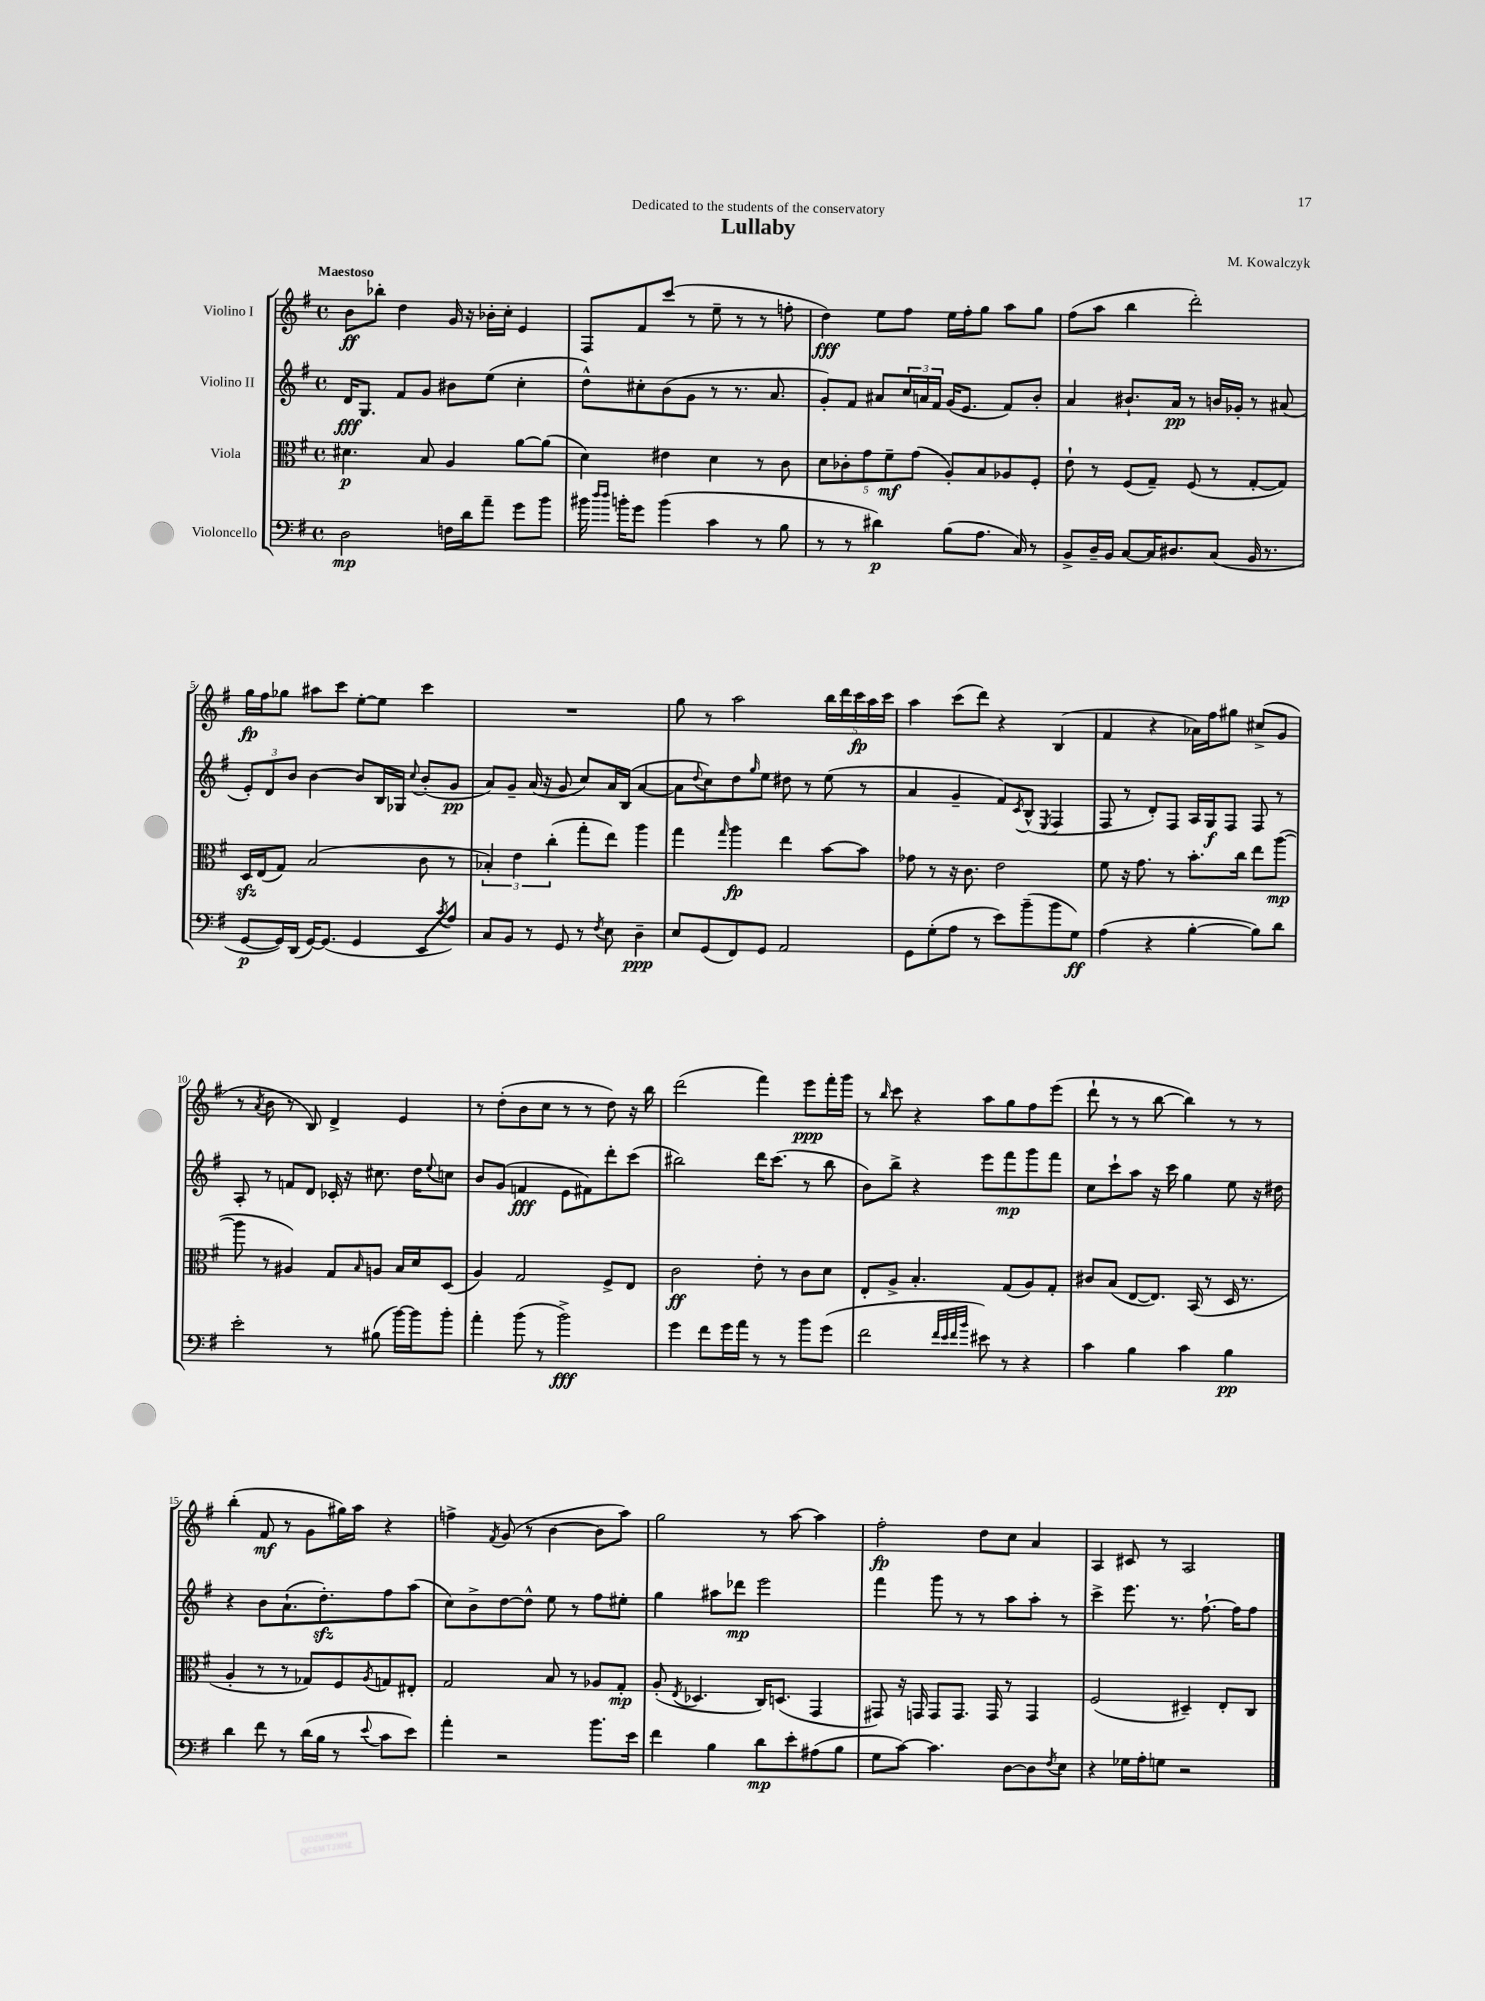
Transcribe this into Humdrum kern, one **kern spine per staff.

**kern	**kern	**kern	**kern
*staff4	*staff3	*staff2	*staff1
*clefF4	*clefC3	*clefG2	*clefG2
*k[f#]	*k[f#]	*k[f#]	*k[f#]
*M4/4	*M4/4	*M4/4	*M4/4
*met(c)	*met(c)	*met(c)	*met(c)
2D	4.d#	16d	8b
.	.	8.G	.
.	.	.	8bb-'
.	.	8f#	4dd
.	8B	8g	.
16F	4A	8b#	16g
16d	.	.	16r
8a~	.	(8ee	16b-'
.	.	.	16cc'
8g	[8a	4cc'	4e
8b	(8a]	.	.
=	=	=	=
16b#	4d)	8dd^^)	8F#
16qqdd	.	.	.
16qqdd	.	.	.
16b'	.	.	.
8g	.	8cc#'	8f#
(4b	4e#	(8b	(8ccc
.	.	8g	8r
4c	4d	8r	8ee~
.	.	8.r	8r
8r	8r	.	8r
.	.	8.a	.
8B	8c	.	8ff'
=	=	=	=
8r	10d	8g')	4dd)
.	10c-'	.	.
8r	.	8f#	.
.	10g	.	.
4d#)	.	8a#	8ee
.	10f#~	.	.
.	.	24cc	8ff#
.	(10g	.	.
.	.	24a	.
.	.	24f#	.
(8B	8A')	(16g	16ee
.	.	8.e	16ff#'
8.A	8B	.	8gg
.	8A-	8f#)	8aa
16C)	.	.	.
8r	8F#'	8b'	8gg
=	=	=	=
8BB^	8e`	4a	(8ff#
16D~	8r	.	8aa
16BB	.	.	.
[8C	(8F#	8.b#`	4bb
16C]	8G~)	.	.
8.D#	.	16a	.
.	(8F#	8r	2ddd')
(8C	8r	16b	.
.	.	16g-'	.
16BB	[8G'	8r	.
8.r	.	.	.
.	8G])	(8a#	.
=	=	=	=
[8GG	16D	12e')	16gg
.	(16E	.	16ff#
.	.	12d	.
16GG])	8G)	.	8gg-
.	.	12b	.
(16DD	.	.	.
[16GG)	(2B	[4b	8aa#
(8.GG]	.	.	.
.	.	.	8ccc
4GG	.	8b]	[8ee'
.	.	16B	8ee]
.	.	16G-	.
.	.	8qqcc	.
8EE	8c	(8b'	4ccc
8qc	.	.	.
8A)	8r	8g	.
=	=	=	=
8C	6B-')	8a)	1r
8BB	.	8g~	.
.	6e	.	.
8r	.	(16a	.
.	.	16r	.
.	(6cc'	.	.
8GG	.	8g	.
8r	8gg'	8cc)	.
8qF#	.	.	.
8E	8ee)	16a	.
.	.	(16B	.
4D~	4aa	[4a	.
=	=	=	=
8E	4gg	8a]	8gg
.	.	8qqdd	.
(8GG	.	8cc)	8r
.	16qqgg	.	.
8FF#)	4aa	8dd	2aa
.	.	16qqgg	.
8GG	.	8ee	.
2AA	4ee	8dd#	.
.	.	8r	.
.	[8b	(8ee	20bb
.	.	.	20ddd
.	.	.	20ccc
.	8b]	8r	.
.	.	.	20aa
.	.	.	20ccc
=	=	=	=
8GG	8g-	4a	4aa
(8G'	8r	.	.
8A	16r	4g~	(8ccc
.	8.c	.	.
8r	.	.	8ddd)
8e)	2e	8f#)	4r
.	.	8qc	.
(8b~	.	(8B^^	.
.	.	8qE	.
8b	.	4F#	(4B
8G)	.	.	.
=	=	=	=
(4A	8f#	8F#	4f#
.	16r	8r	.
.	8.g	.	.
4r	.	8d')	4r
.	8r	8F#	.
[4B'	8.b'	16A	16a-)
.	.	16G	16ff#
.	.	8F#	8gg#
.	16cc	.	.
8B])	8ee	8F#	(8cc#^
8d	([8aa	8r	8g
=	=	=	=
2e'	8aa]	8A'	8r
.	.	.	8qa
.	8r	8r	8b
.	4A#)	8f	8r
.	.	8d	8B)
8r	8G	16c-'	4d^
.	.	16r	.
.	16qqB	.	.
(8B#	8A	8.cc#	.
[16b)	16B	.	4e
16b]	16d	16dd	.
.	.	8qqee	.
8b'	(8D	8cc	.
=	=	=	=
4a'	4A)	8b	8r
.	.	(8g	(8dd'
(8b	2G	4f	8b
8r	.	.	8cc
2b^)	.	8e	8r
.	.	8f#)	8r
.	8F#^	8ddd'	8dd)
.	8E	(8ccc	16r
.	.	.	16bb
=	=	=	=
4g	2c	2bb#)	(2ddd
8f#	.	.	.
16g	.	.	.
16a	.	.	.
8r	8e'	16ddd	4fff#)
.	.	(8.ccc	.
8r	8r	.	.
8b	8c	8r	8eee
(8g	8d	8bb#	16fff#'
.	.	.	16ggg
=	=	=	=
2f#	8E'	8b)	8r
.	.	.	16qqbb
.	8A^	8bb^	8ccc
.	4.B'	4r	4r
32qqf#	.	.	.
32qqe	.	.	.
32qqf#	.	.	.
32qqb	.	.	.
8e#)	.	8eee	8aa
8r	(8G	8fff#	8gg
4r	8A)	8ggg	8ff#
.	8G'	8fff#	(8eee
=	=	=	=
4c	8c#	8cc	8ddd`
.	(8B	8ccc`	8r
4B	[8E	8aa	8r
.	8.E])	16r	[8bb
.	.	16ccc	.
4c	.	4gg	4bb])
.	(16BB	.	.
.	8r	.	.
4B	16D	8ee	8r
.	8.r	.	.
.	.	16r	8r
.	.	16dd#	.
=	=	=	=
4d	4A'	4r	(4bb'
8f#	8r	8b	8f#
8r	8r	(8.a`	8r
(16d	8G-)	.	8g
16B	.	8.dd')	.
8r	8F#	.	16gg#)
.	.	.	16aa
8qqe	8qA	.	.
8c	8G	8ff#	4r
8e)	8E#'	(8aa	.
=	=	=	=
4a'	2G	8cc)	4ff^
.	.	8b^	.
.	.	.	8qf#
2r	.	[8dd	(8g
.	.	8dd^^]	8r
.	8B	8ee	[4b
.	8r	8r	.
8.b	8A-	8ff#	8b]
.	8G'	8ee#'	8aa)
16e	.	.	.
=	=	=	=
4f#	(8A'	4gg	2gg
.	8qE	.	.
.	4.D-	.	.
4B	.	8aa#	.
.	.	8ddd-	.
8d	16C)	2eee	8r
.	(8.D	.	.
8e'	.	.	[8aa
(8A#	4GG	.	4aa]
8B	.	.	.
=	=	=	=
8G	8GG#)	4fff#	2ff#'
[8c)	16r	.	.
.	16GG	.	.
4.c]	8GG	8ggg	.
.	8.GG	8r	.
.	.	8r	8dd
.	16GG	.	.
[8D	8r	8aa	8cc
8D]	4GG	8aa'	4a
8qF#	.	.	.
8E	.	8r	.
=	=	=	=
4r	(2F#	4ccc^	4A
16G-	.	8.eee	8c#
16A'	.	.	.
8G	.	.	8r
.	.	8.r	.
2r	4D#~)	.	2A
.	.	[8.ff#`	.
.	8E'	.	.
.	.	16ff#]	.
.	8C	8ff#	.
==	==	==	==
*-	*-	*-	*-
